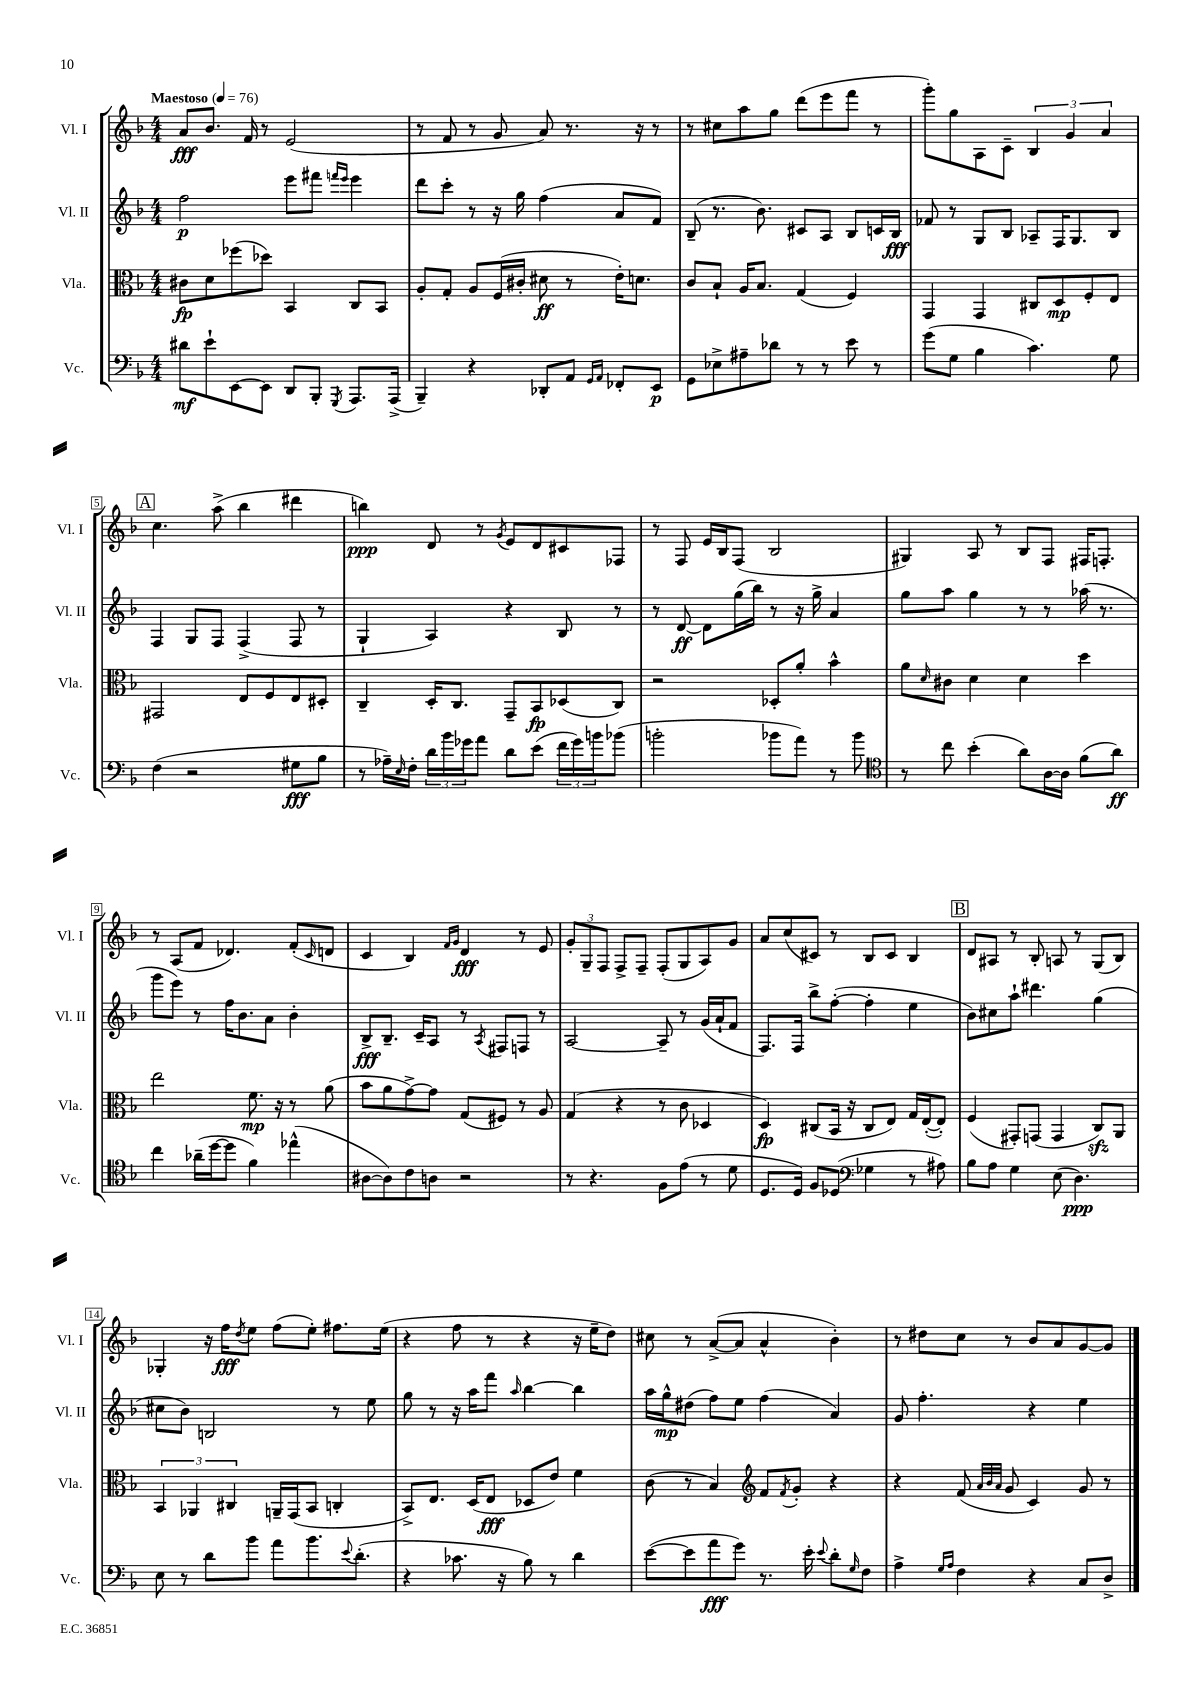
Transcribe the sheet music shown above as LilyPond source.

<<
\new StaffGroup <<
\new Staff = "s0" \with { instrumentName = "Vl. I" shortInstrumentName = "Vl. I" } {
    \clef treble \key f \major \numericTimeSignature \time 4/4 \tempo "Maestoso" 4 = 76
    a'8\fff bes'8. f'16 r8 e'2( |
    r8 f'8 r8 g'8 a'8) r8. r16 r8 |
    r8 cis''8 a''8 g''8 d'''8( e'''8 f'''8 r8 |
    g'''8-.) g''8 a8 c'8-- \tuplet 3/2 { bes4 g'4 a'4 } |
    \mark \markup { \box "A" } c''4. a''8->( bes''4 dis'''4 |
    b''4\ppp) d'8 r8 \acciaccatura { g'8 } e'8 d'8 cis'8 fes8 |
    r8 f8 e'16 bes16 f8( bes2 |
    gis4) a8 r8 bes8 f8 fis16 f8.-. |
    r8 a8( f'8 des'4.) f'8-.( \grace { c'16 } d'8 |
    c'4 bes4) \grace { f'16 g'16 } d'4\fff r8 e'8 |
    \tuplet 3/2 { g'8-. g8-- f8 } f8-> f8-- f8-.( g8 a8) g'8 |
    a'8 c''8( cis'8) r8 bes8 cis'8 bes4 |
    \mark \markup { \box "B" } d'8 ais8 r8 bes8-. a8 r8 g8( bes8) |
    ges4-. r16 f''16\fff \acciaccatura { d''8 } e''8 f''8( e''8-.) fis''8. e''16( |
    r4 f''8 r8 r4 r16 e''16-- d''8) |
    cis''8 r8 a'8~->( a'8 a'4-^ bes'4-.) |
    r8 dis''8 c''8 r8 bes'8 a'8 g'8~ g'8 \bar "|." |
}
\new Staff = "s1" \with { instrumentName = "Vl. II" shortInstrumentName = "Vl. II" } {
    \clef treble \key f \major \numericTimeSignature \time 4/4
    f''2\p e'''8 fis'''8 \grace { f'''16 e'''16 } e'''4 |
    d'''8 c'''8-. r8 r16 g''16 f''4( a'8 f'8) |
    bes8--( r8. bes'8.) cis'8 a8 bes8 c'16 bes16\fff |
    fes'8 r8 g8 bes8 aes8-- f16 g8. bes8 |
    \mark \markup { \box "A" } f4 g8 f8 f4->( f8 r8 |
    g4-! a4) r4 bes8 r8 |
    r8 d'8~\ff d'8 g''16( bes''16) r8 r16 g''16-> a'4 |
    g''8 a''8 g''4 r8 r8 aes''16( r8. |
    g'''8 e'''8) r8 f''16 bes'8. a'8 bes'4-. |
    bes8->\fff bes8.-- c'16-- a8 r8 \acciaccatura { a8 } fis8 f8 r8 |
    a2~ a8-- r8 g'16( a'16-! f'8 |
    f8.) f16 bes''8-> f''8~-.( f''4-. e''4 |
    \mark \markup { \box "B" } bes'8) cis''8 a''8-! dis'''4. g''4( |
    cis''8 bes'8) b2 r8 e''8 |
    g''8 r8 r16 a''16 f'''8 \grace { a''16 } bes''4~ bes''4 |
    a''16 g''16-^\mp dis''8( f''8) e''8 f''4( a'4) |
    g'8 f''4.-. r4 e''4 \bar "|." |
}
\new Staff = "s2" \with { instrumentName = "Vla." shortInstrumentName = "Vla." } {
    \clef alto \key f \major \numericTimeSignature \time 4/4
    cis'8\fp d'8 fes''8( des''8) bes,4 c8 bes,8 |
    a8-. g8-. a8 f16( cis'16-. dis'8\ff r8 e'16-.) d'8. |
    c'8 bes8-! a16 bes8. g4( f4) |
    g,4 g,4 cis8 d8\mp f8-. e8 |
    \mark \markup { \box "A" } gis,2 e8 f8 e8 dis8-. |
    c4-- d16-. c8. g,8-- bes,8\fp des8( c8) |
    r2 des8-. a'8-. bes'4-^ |
    a'8 \grace { d'16 } cis'8 d'4 d'4 d''4 |
    e''2 f'8.\mp r16 r8 a'8( |
    bes'8 a'8 g'8~->) g'8 g8( fis8) r8 a8 |
    g4( r4 r8 c'8 des4 |
    d4\fp) cis8( bes,16 r16 cis8 e8) g16 e16~-.( e8-.) |
    \mark \markup { \box "B" } f4( gis,8-.) g,8( g,4 c8\sfz) a,8 |
    \tuplet 3/2 { bes,4 aes,4 cis4 } a,16-- g,16( bes,8 c4-. |
    bes,8->) e8. d16( e8\fff des8 e'8) f'4 |
    c'8( r8 bes4) \clef treble f'8 \acciaccatura { f'8 } g'8-. r4 |
    r4 f'8( \grace { a'32 bes'32 a'32 } g'8 c'4) g'8 r8 \bar "|." |
}
\new Staff = "s3" \with { instrumentName = "Vc." shortInstrumentName = "Vc." } {
    \clef bass \key f \major \numericTimeSignature \time 4/4
    dis'8\mf e'8-! e,8~ e,8 d,8 bes,,8-. \acciaccatura { g,,8 } a,,8. a,,16->( |
    bes,,4--) r4 des,8-. a,8 \grace { g,16 a,16 } fes,8-. e,8\p |
    g,8 ees8-> ais8-- des'8 r8 r8 e'8 r8 |
    g'8( g8 bes4 c'4.) g8 |
    \mark \markup { \box "A" } f4( r2 gis8\fff bes8 |
    r8 aes16--) \grace { e16 } f16-. \tuplet 3/2 { d'16 bes'16 ges'16 } a'8 d'8 e'8( \tuplet 3/2 { f'16 ges'16) b'16 } bes'8( |
    b'2-. bes'8 a'8) r8 bes'8 |
    \clef tenor r8 c''8 bes'4-.( a'8) a16~ a16 f'8( a'8\ff) |
    c''4 aes'16--( d''16~ d''8 f'4) ees''4-^( |
    ais8~ ais8) c'8 a8 r2 |
    r8 r4. f8 e'8( r8 d'8 |
    d8. d16) f8 des8( \clef bass ges4 r8 ais8) |
    \mark \markup { \box "B" } bes8 a8 g4 e8( d4.\ppp) |
    e8 r8 d'8 bes'8 a'8 bes'8. \appoggiatura { e'8 } d'8.-.( |
    r4 ces'8. r16 bes8) r8 d'4 |
    e'8~( e'8 a'8\fff g'8) r8. e'16-. \appoggiatura { e'8 } d'8-. \grace { g16 } f8 |
    a4-> \grace { g16 a16 } f4 r4 c8 d8-> \bar "|." |
}
>>
>>
\layout { \context { \Score \override BarNumber.stencil = #(make-stencil-boxer 0.1 0.3 ly:text-interface::print) } }
